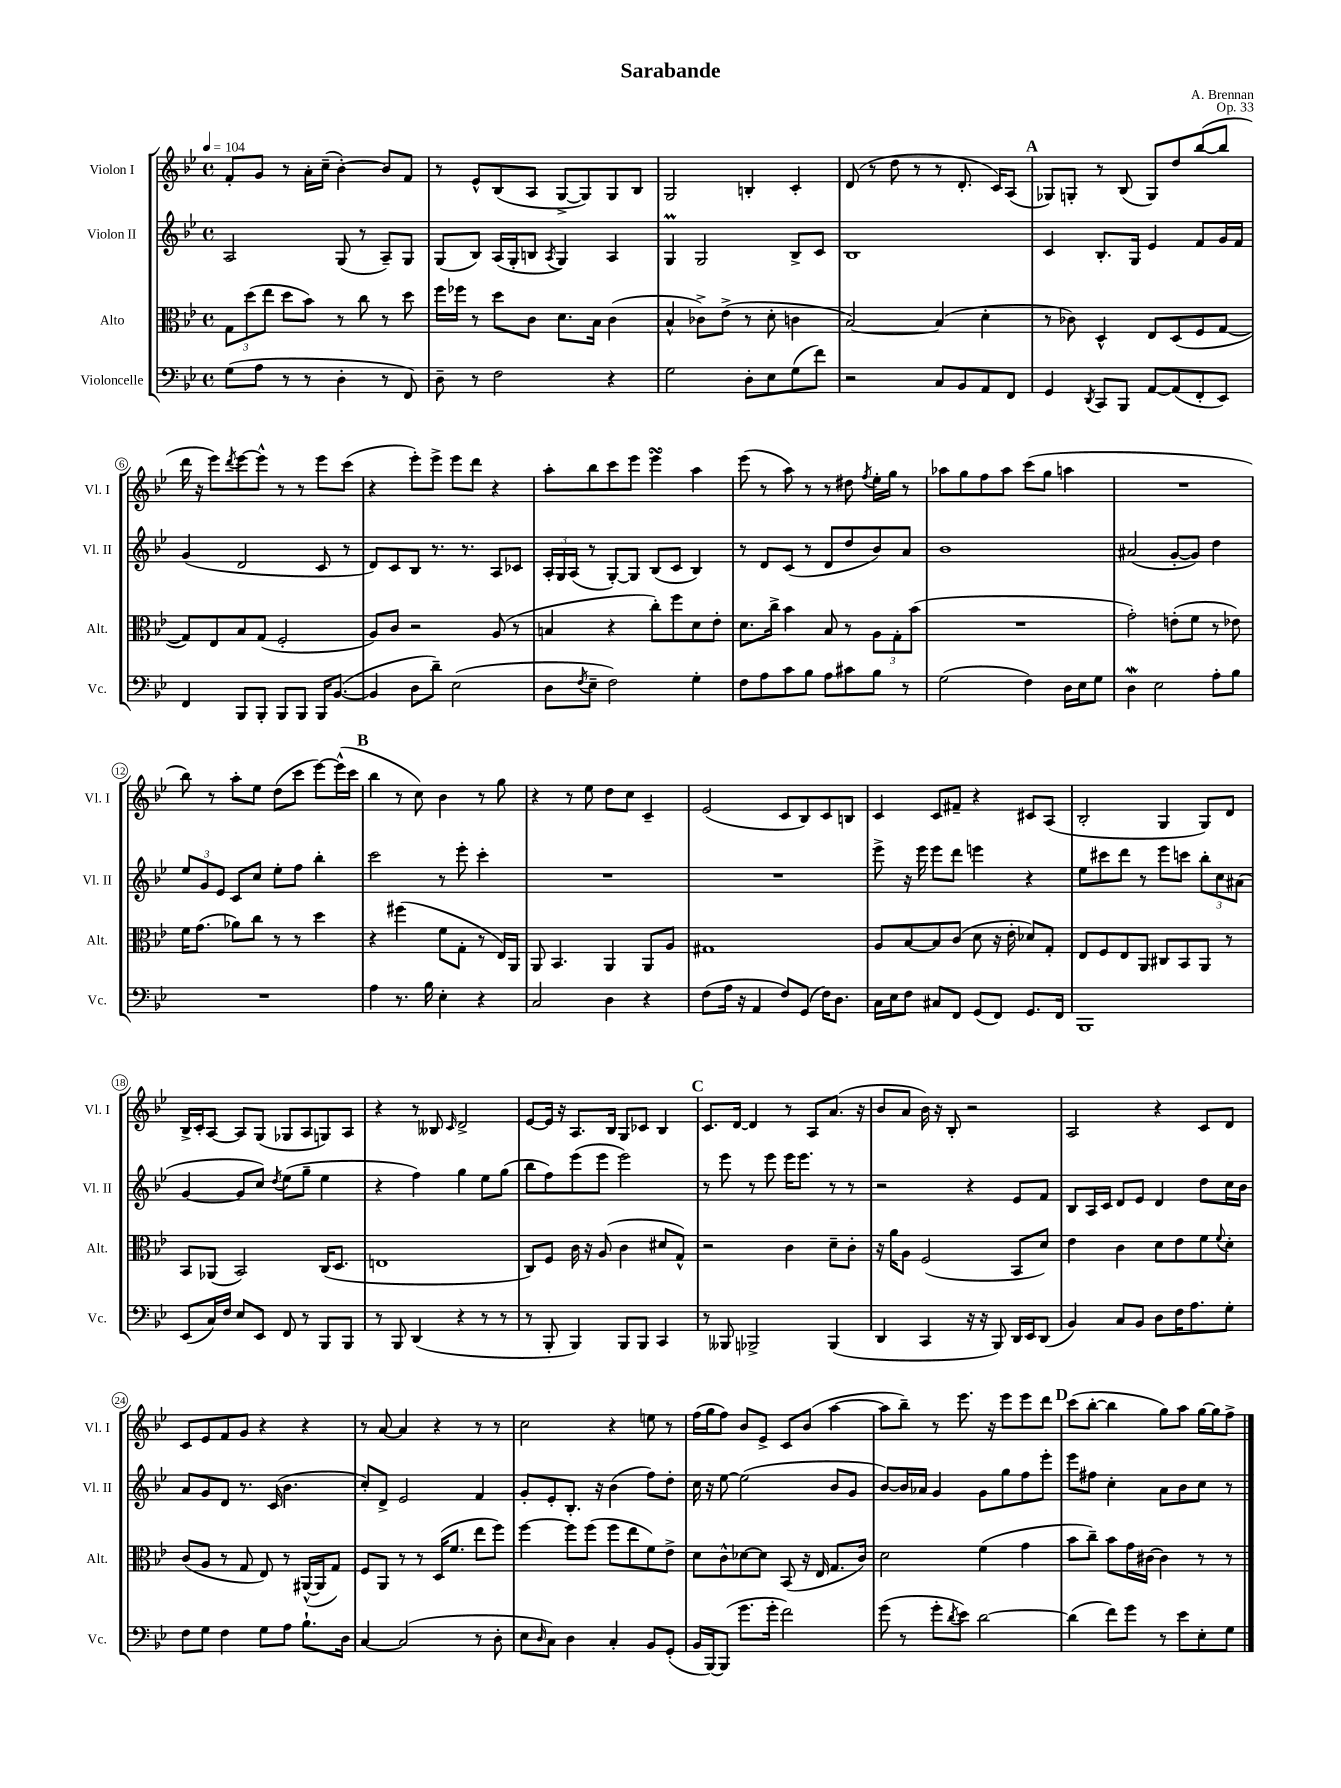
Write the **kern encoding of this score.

**kern	**kern	**kern	**kern
*part4	*part3	*part2	*part1
*staff4	*staff3	*staff2	*staff1
*I"Violoncelle	*I"Alto	*I"Violon II	*I"Violon I
*I'Vc.	*I'Alt.	*I'Vl. II	*I'Vl. I
*clefF4	*clefC3	*clefG2	*clefG2
*k[b-e-]	*k[b-e-]	*k[b-e-]	*k[b-e-]
*M4/4	*M4/4	*M4/4	*M4/4
*met(c)	*met(c)	*met(c)	*met(c)
*MM104	*MM104	*MM104	*MM104
=1	=1	=1	=1
(8G\L	12G\L	2A/	8f'/L
.	(12dd\	.	.
8A\J	.	.	8g/J
.	12ee-\J	.	.
8r	8dd\L	.	8r
8r	8b-\J)	.	16a'\LL
.	.	.	(16cc~\JJ
4D'\	8r	(8G/	[4b-'\)
.	8cc\	8r	.
8r	8r	8A~/L)	8b-/L]
8FF/)	8dd\	8G/J	8f/J
=2	=2	=2	=2
8D~\	16ff\LL	(8G/L	8r
.	16ff-X\JJ	.	.
8r	8r	8B-/J)	8e-^^/L
2F\	8dd\L	(16A/LL	(8B-/
.	.	16G'/J	.
.	8c\J	8Bn/J	8A/J
.	.	8qA/	.
.	8.d\L	4G/)	[8G^/L
.	.	.	8G/])
.	16B-\Jk	.	.
4r	(4c\	4A/	8G/
.	.	.	8B-/J
=3	=3	=3	=3
2G\	4B-^^/	4GM/	2G/
.	8c-X^\L)	2G/	.
.	(8e-^\J	.	.
8D'\L	8r	.	4Bn'/
8E-\	8d'\	.	.
(8G\	4cn\	8B-^/L	4c'/
8f\J)	.	8c/J	.
=4	=4	=4	=4
2r	[2B-/)	1B-	(8d/
.	.	.	8r
.	.	.	8dd\
.	.	.	8r
8C/L	(4B-/]	.	8r
8BB-/	.	.	8.d'/
8AA/	4d'\	.	.
.	.	.	16c/KL)
8FF/J	.	.	(8A/J
!!LO:REH:place=s1:t=A
=5	=5	=5	=5
4GG/	8r	4c/	8G-X/L)
.	8c-X\)	.	8Gn'/J
8qDD/	.	.	.
8CC/L	4D^^/	8.B-'/L	8r
8BBB-/J	.	.	(8B-/
.	.	16G/Jk	.
[8AA/L	8E-/L	4e-/	8G/L)
(8AA/]	(8D/	.	8dd/
8FF'/	8F/	8f/L	([8bb-/
8EE-/J)	[8G/J	16g/L	8bb-/J]
.	.	16f/JJ	.
!!LO:LB:g=z
=6	=6	=6	=6
4FF/	8G/L])	(4g/	16ddd\
.	.	.	16r
.	8E-/	.	8eee-\L)
.	.	.	8qddd/
8BBB-/L	8B-/	2d/	[8eee-\
8BBB-'/J	(8G/J	.	8eee-^^\J]
8BBB-/L	2F'/	.	8r
8BBB-/J	.	.	8r
16BBB-/KL	.	8c/	8eee-\L
([8.BB-/J	.	.	.
.	.	8r	(8ccc\J
=7	=7	=7	=7
4BB-/]	8A/L)	8d/L)	4r
.	8c/J	8c/	.
8D\L	2r	8B-/J	8eee-'\L)
8d~\J)	.	8.r	8eee-^\J
(2E-\	.	.	8eee-\L
.	.	8.r	.
.	.	.	8ddd\J
.	(8A/	8A/L	4r
.	8r	8c-X/J	.
=8	=8	=8	=8
8D\L	4Bn/	24A'/LL	8aa'\L
.	.	24G/	.
.	.	(24A/JJ	.
8qF/	.	.	.
8E-~\J	.	8r	8bb-\
2F\)	4r	[8G'/L)	8ccc\
.	.	8G/J]	8eee-\J
.	8cc'\L)	(8B-/L	4eee-sSSs\
.	8ff\	8c/J	.
4G'\	8d\	4B-/)	4aa\
.	8e-'\J	.	.
=9	=9	=9	=9
8F\L	8.d\L	8r	(8eee-\
8A\	.	8d/L	8r
.	16cc^\Jk	.	.
8c\	4b-\	(8c/J	8aa\)
8B-\J	.	8r	8r
8A\L	8B-/	8d/L	8r
8c#X\	8r	8dd/	8dd#X\
.	.	.	8qff/
8B-\J	12A\L	8b-/)	16ee-'\LL
.	.	.	16gg\JJ
.	12G'\	.	.
8r	.	8a/J	8r
.	(12b-\J	.	.
=10	=10	=10	=10
(2G\	1r	1b-	8aa-X\L
.	.	.	8gg\
.	.	.	8ff\
.	.	.	8aa-\J
4F\)	.	.	(8ccc\L
.	.	.	8gg\J
16D\LL	.	.	4aan\
16E-\J	.	.	.
8G\J	.	.	.
=11	=11	=11	=11
4DW\	2g'\)	(2a#X/	1r
2E-\	.	.	.
.	(8en'\L	[8g'/L	.
.	8f\J	8g/J])	.
8A'\L	8r	4dd\	.
8B-\J	8e-X\)	.	.
!!LO:LB:g=z
=12	=12	=12	=12
1r	16f\KL	12ee-/L	8bb-\)
.	(8.g\J	.	.
.	.	12g/	.
.	.	.	8r
.	.	12e-/J	.
.	8a-X\L)	8c/L	8aa'\L
.	8cc\J	8cc/J	8ee-\J
.	8r	8ee-'\L	(8dd\L
.	8r	8ff\J	8ccc\J
.	4dd\	4bb-'\	[8eee-\L)
.	.	.	(16eee-^^\L]
.	.	.	16ccc\JJ
!!LO:REH:place=s1:t=B
=13	=13	=13	=13
4A\	4r	2ccc\	4bb-\
8.r	(4ff#X\	.	8r
.	.	.	8cc\)
16B-\	.	.	.
4E-'\	8f\L	8r	4b-\
.	8G'\J	8eee-'\	.
4r	8r	4ccc'\	8r
.	16E-/LL)	.	8gg\
.	16AA/JJ	.	.
=14	=14	=14	=14
2C/	8AA/	1r	4r
.	4.BB-/	.	.
.	.	.	8r
.	.	.	8ee-\
4D\	4AA/	.	8dd\L
.	.	.	8cc\J
4r	8AA/L	.	4c~/
.	8A/J	.	.
=15	=15	=15	=15
(8F\L	1G#X	1r	(2e-/
16A\Jk	.	.	.
16r	.	.	.
4AA/	.	.	.
8F/L)	.	.	8c/L
(8GG/J	.	.	8B-/)
16F\KL)	.	.	8c/
8.D\J	.	.	.
.	.	.	8Bn/J
=16	=16	=16	=16
16C\LL	8A/L	8eee-^\	4c/
16E-\J	.	.	.
8F\J	[8B-/	16r	.
.	.	16eee-\	.
8C#X/L	8B-/]	8eee-\L	8c/L
8FF/J	(8c/J	8ddd\J	8f#X~/J
(8GG/L	8d\	4eeen\	4r
8FF/J)	16r	.	.
.	16e-'\	.	.
8.GG/L	8d-X/L)	4r	8c#X/L
.	8G'/J	.	(8A/J
16FF/Jk	.	.	.
=17	=17	=17	=17
1BBB-	8E-/L	8ee-\L	2B-'/
.	8F/	8ccc#X\	.
.	8E-/	8ddd\J	.
.	8AA/J	8r	.
.	8C#X/L	8eee-\L	4G/
.	8BB-/	8cccn\J	.
.	8AA/J	12bb-'\L	8G/L)
.	.	12cc\	.
.	8r	.	8d/J
.	.	(12a#X\J	.
!!LO:LB:g=z
=18	=18	=18	=18
(8EE-/L	8BB-/L	[4g/	16B-^/LL
.	.	.	16c'/J
16C/L)	(8AA-X/J	.	[8A/J
16F/JJ	.	.	.
8E-/L	2BB-/)	8g/L]	8A/L]
8EE-/J	.	8cc/J)	(8G/J
.	.	8qdd/	.
8FF/	.	(8ee-\L	8G-X/L
8r	.	8gg~\J	8A/
8BBB-/L	(16C/KL	4ee-\	8Gn/)
.	8.D/J	.	.
8BBB-/J	.	.	8A/J
=19	=19	=19	=19
8r	1En	4r	4r
8BBB-/	.	.	.
(4DD/	.	4ff\)	8r
.	.	.	8B--X/
.	.	.	16qqc/
4r	.	4gg\	2d^/
8r	.	8ee-\L	.
8r	.	(8gg\J	.
=20	=20	=20	=20
8r	8C/L)	8bb-\L	[8e-/L
8BBB-'/	8F/J	8ff\)	16e-/Jk]
.	.	.	16r
4BBB-/)	16c\	(8eee-\	8.A/L
.	16r	.	.
.	(8A/	8eee-\J	.
.	.	.	16B-/Jk
8BBB-/L	4c\	2eee-\)	8G/L
8BBB-/J	.	.	8c-X/J
4CC/	8d#X/L	.	4B-/
.	8G^^/J)	.	.
!!LO:REH:place=s1:t=C
=21	=21	=21	=21
8r	2r	8r	8.c/L
8BBB--X/	.	8eee-\	.
.	.	.	[16d/Jk
2BBB-X^/	.	8r	4d/]
.	.	8eee-\	.
.	4c\	16eee-\KL	8r
.	.	8.eee-\J	.
.	.	.	8A/L
(4BBB-/	8d~\L	8r	(8.a/J
.	8c'\J	8r	.
.	.	.	16r
=22	=22	=22	=22
4DD/	16r	2r	8b-/L
.	16a\KL	.	.
.	8A\J	.	8a/J
4CC/	(2F/	.	16b-\)
.	.	.	16r
.	.	.	8B-'/
16r	.	4r	2r
16r	.	.	.
8BBB-/)	.	.	.
16DD/LL	8BB-/L	8e-/L	.
16EE-/J	.	.	.
(8DD/J	8d/J)	8f/J	.
=23	=23	=23	=23
4BB-/)	4e-\	8B-/L	2A/
.	.	16A/L	.
.	.	16c/JJ	.
8C/L	4c\	8d/L	.
8BB-/J	.	8e-/J	.
8D\L	8d\L	4d/	4r
16F\K	8e-\	.	.
8.A\	.	.	.
.	8f\	8dd\L	8c/L
.	8qqf/	.	.
8G'\J	8d'\J	16cc\L	8d/J
.	.	16b-\JJ	.
!!LO:LB:g=z
=24	=24	=24	=24
8F\L	(8c/L	8a/L	8c/L
8G\J	8A/J	8g/	8e-/
4F\	8r	8d/J	8f/
.	8G/	8.r	8g/J
8G\L	8E-/)	.	4r
.	.	(16c/	.
8A\J	8r	4.b-\	.
8.B-`\L	([16AA#X^^/LL	.	4r
.	16AA#/J]	.	.
.	8G/J)	.	.
16D\Jk	.	.	.
=25	=25	=25	=25
[4C/	8F/L	8cc'/L)	8r
.	8AA/J	8d^/J	[8a/
(2C/]	8r	2e-/	4a/]
.	8r	.	.
.	(16D/KL	.	4r
.	8.f/J	.	.
8r	8ee-\L	4f/	8r
8D'\	8ff\J)	.	8r
=26	=26	=26	=26
8E-\L	[4ff\	8g'/L	2cc\
16qqD/	.	.	.
8C\J)	.	8e-'/	.
4D\	8ff\L]	8.B-'/J	.
.	(8ff\J	.	.
.	.	16r	.
4C'/	8ff\L	(4b-\	4r
.	8ee-\	.	.
8BB-/L	8f\)	8ff\L)	8een\
(8GG'/J	8e-^\J	8dd'\J	8r
=27	=27	=27	=27
16BB-/LL	8d\L	16cc\	(16ff\LL
[16BBB-/J)	.	16r	16gg\J
(8BBB-/J]	8c^^\	[8ee-\	8ff\J)
8.g\L	[8d-X\	(2ee-\]	8b-/L
.	8d-\J]	.	8e-^/J
16g'\Jk	.	.	.
2f\)	(8BB-/	.	8c/L
.	16r	.	(8b-/J
.	16E-/	.	.
.	8.G/L	8b-/L	[4aa\
.	.	8g/J	.
.	16c/Jk)	.	.
=28	=28	=28	=28
(8g\	2d\	[8b-/L)	8aa\L]
8r	.	16b-/L]	8bb-~\J)
.	.	16a-X/JJ	.
8g'\L	.	4g/	8r
8qd/	.	.	.
8e-\J)	.	.	8.eee-\
[2d\	(4f\	8g\L	.
.	.	.	16r
.	.	8gg\	8eee-\L
.	4g\	8ff\	8eee-\
.	.	8eee-'\J	8ddd\J
!!LO:REH:place=s1:t=D
=29	=29	=29	=29
(4d\]	8b-\L	8eee-\L	(8ccc\L
.	8cc~\J)	8ff#X\J	[8bb-'\J
8f\L)	8b-\L	4cc'\	4bb-\]
8g\J	16g\L	.	.
.	[16c#X\JJ	.	.
8r	4c#\]	8a\L	8gg\L)
8e-\L	.	8b-\	8aa\J
8E-'\	8r	8cc\J	[16gg\LL
.	.	.	16gg\J]
8G\J	8r	8r	8ff^\J
==	==	==	==
*-	*-	*-	*-
